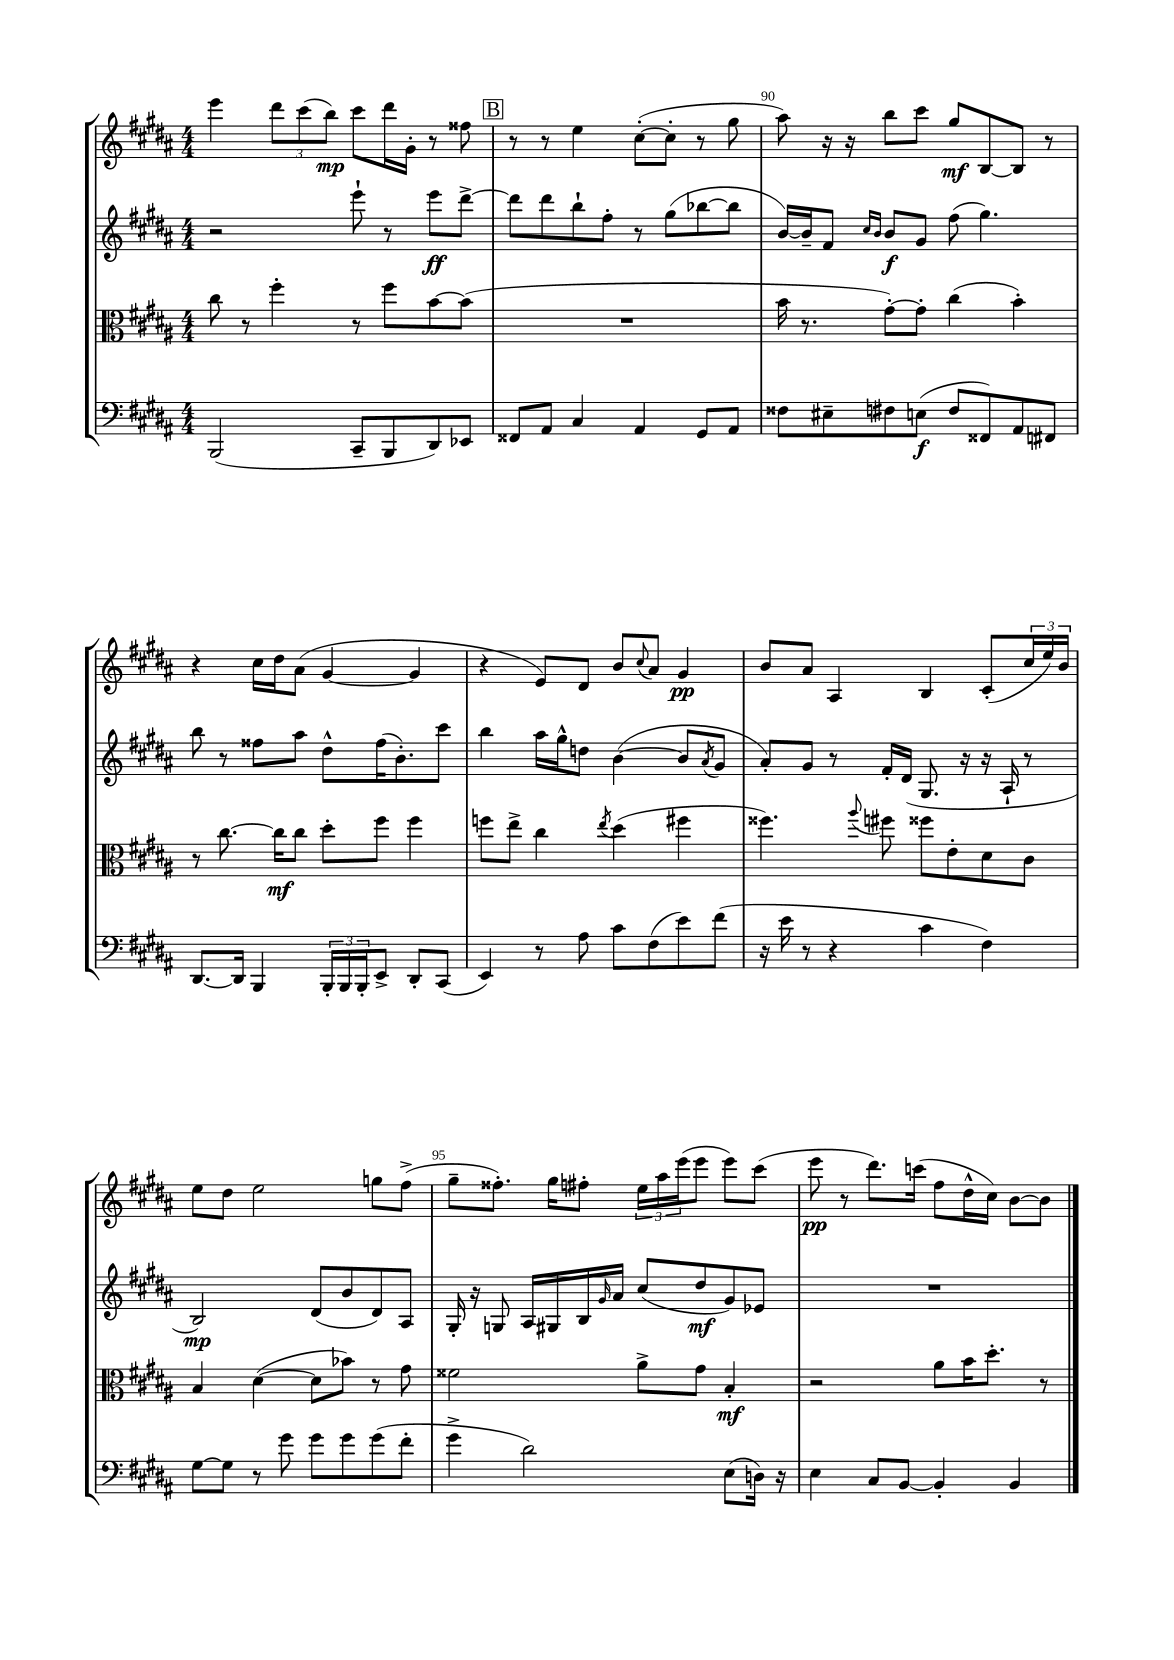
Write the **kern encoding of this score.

**kern	**dynam	**kern	**dynam	**kern	**dynam	**kern	**dynam
*part4	*part4	*part3	*part3	*part2	*part2	*part1	*part1
*staff4	*staff4	*staff3	*staff3	*staff2	*staff2	*staff1	*staff1
*clefF4	*	*clefC3	*	*clefG2	*	*clefG2	*
*k[f#c#g#d#a#]	*	*k[f#c#g#d#a#]	*	*k[f#c#g#d#a#]	*	*k[f#c#g#d#a#]	*
*M4/4	*	*M4/4	*	*M4/4	*	*M4/4	*
=88	=88	=88	=88	=88	=88	=88	=88
(2BBB/	.	8cc#\	.	2r	.	4eee\	.
.	.	8r	.	.	.	.	.
.	.	4ff#'\	.	.	.	12ddd#\L	.
.	.	.	.	.	.	(12ccc#\	.
.	.	.	.	.	.	12bb\J)	mp
8CC#~/L	.	8r	.	8eee`\	.	8ccc#\L	.
8BBB/	.	8ff#\L	.	8r	.	16ddd#\L	.
.	.	.	.	.	.	16g#'\JJ	.
8DD#/)	.	[8b\	.	8eee\L	ff	8r	.
8EE-X/J	.	(8b\J]	.	[8ddd#^\J	.	8ff##X\	.
!!LO:REH:place=s1:t=B
=89	=89	=89	=89	=89	=89	=89	=89
8FF##X/L	.	1r	.	8ddd#\L]	.	8r	.
8AA#/J	.	.	.	8ddd#\	.	8r	.
4C#/	.	.	.	8bb`\	.	4ee\	.
.	.	.	.	8ff#'\J	.	.	.
4AA#/	.	.	.	8r	.	([8cc#'\L	.
.	.	.	.	(8gg#\L	.	8cc#'\J]	.
8GG#/L	.	.	.	[8bb-X\	.	8r	.
8AA#/J	.	.	.	8bb-\J]	.	8gg#\	.
=90	=90	=90	=90	=90	=90	=90	=90
8F##X\L	.	16b\	.	[16b/LL)	.	8aa#\)	.
.	.	8.r	.	16b~/J]	.	.	.
8E#X~\	.	.	.	8f#/J	.	16r	.
.	.	.	.	.	.	16r	.
.	.	.	.	16qqcc#/LL	.	.	.
.	.	.	.	16qqb/JJ	.	.	.
8F#X\	.	[8g#'\L)	.	8b/L	f	8bb\L	.
(8En\J	f	8g#'\J]	.	8g#/J	.	8ccc#\J	.
8F#/L	.	(4cc#\	.	(8ff#\	.	8gg#/L	mf
8FF##X/)	.	.	.	4.gg#\)	.	[8B/	.
8AA#/	.	4b'\)	.	.	.	8B/J]	.
8FF#X/J	.	.	.	.	.	8r	.
!!LO:LB:g=z
=91	=91	=91	=91	=91	=91	=91	=91
[8.DD#/L	.	8r	.	8bb\	.	4r	.
.	.	[8.cc#\	.	8r	.	.	.
16DD#/Jk]	.	.	.	.	.	.	.
4BBB/	.	.	.	8ff##X\L	.	16cc#\LL	.
.	.	16cc#\KL]	mf	.	.	16dd#\J	.
.	.	8cc#\J	.	8aa#\J	.	(8a#\J	.
24BBB'/LL	.	8dd#'\L	.	8dd#^^\L	.	[4g#/	.
24BBB/	.	.	.	.	.	.	.
24BBB'/J	.	.	.	.	.	.	.
8EE^/J	.	8ff#\J	.	(16ff##\K	.	.	.
.	.	.	.	8.b'\)	.	.	.
8DD#'/L	.	4ff#\	.	.	.	4g#/]	.
(8CC#/J	.	.	.	8ccc#\J	.	.	.
=92	=92	=92	=92	=92	=92	=92	=92
4EE/)	.	8ffn\L	.	4bb\	.	4r	.
.	.	8ee^\J	.	.	.	.	.
8r	.	4cc#\	.	16aa#\LL	.	8e/L)	.
.	.	.	.	16gg#^^\J	.	.	.
8A#\	.	.	.	8ddn\J	.	8d#/J	.
.	.	8qee/	.	.	.	.	.
8c#\L	.	(4dd#\	.	([4b\	.	8b/L	.
.	.	.	.	.	.	8qqcc#/	.
(8F#\	.	.	.	.	.	8a#/J	.
8e\)	.	4ff#X\	.	8b/L]	.	4g#/	pp
.	.	.	.	8qa#/	.	.	.
(8f#\J	.	.	.	8g#/J	.	.	.
=93	=93	=93	=93	=93	=93	=93	=93
16r	.	4.ff##X\)	.	8a#'/L)	.	8b/L	.
16e\	.	.	.	.	.	.	.
8r	.	.	.	8g#/J	.	8a#/J	.
4r	.	.	.	8r	.	4A#/	.
.	.	8qqaa#/	.	.	.	.	.
.	.	8ff#X\	.	16f#'/LL	.	.	.
.	.	.	.	(16d#/JJ	.	.	.
4c#\	.	8ff##X\L	.	8.G#/	.	4B/	.
.	.	8e'\	.	.	.	.	.
.	.	.	.	16r	.	.	.
4F#\)	.	8d#\	.	16r	.	(8c#'/L	.
.	.	.	.	16A#`/	.	.	.
.	.	8c#\J	.	8r	.	24cc#/L	.
.	.	.	.	.	.	24ee/)	.
.	.	.	.	.	.	24b/JJ	.
!!LO:LB:g=z
=94	=94	=94	=94	=94	=94	=94	=94
[8G#\L	.	4B/	.	2B/)	mp	8ee\L	.
8G#\J]	.	.	.	.	.	8dd#\J	.
8r	.	([4d#\	.	.	.	2ee\	.
8g#\	.	.	.	.	.	.	.
8g#\L	.	8d#\L]	.	(8d#/L	.	.	.
8g#\	.	8b-X\J)	.	8b/	.	.	.
(8g#\	.	8r	.	8d#/)	.	8ggn\L	.
8f#'\J	.	8g#\	.	8A#/J	.	(8ff#^\J	.
=95	=95	=95	=95	=95	=95	=95	=95
4g#^\	.	2f##X\	.	16G#'/	.	8gg#~\L	.
.	.	.	.	16r	.	.	.
.	.	.	.	8Gn/	.	8.ff##X'\J)	.
2d#\)	.	.	.	16A#/LL	.	.	.
.	.	.	.	16G#X/	.	16gg#\KL	.
.	.	.	.	16B/	.	8ff#X'\J	.
.	.	.	.	16qqg#/	.	.	.
.	.	.	.	16a#/JJ	.	.	.
.	.	8a#^\L	.	(8cc#/L	.	24ee\LL	.
.	.	.	.	.	.	24aa#\	.
.	.	.	.	.	.	(24eee\J	.
.	.	8g#\J	.	8dd#/	mf	8eee\J	.
(8E\L	.	4B'/	mf	8g#/)	.	8eee\L)	.
16Dn\Jk)	.	.	.	8e-X/J	.	(8ccc#\J	.
16r	.	.	.	.	.	.	.
=96	=96	=96	=96	=96	=96	=96	=96
4E\	.	2r	.	1r	.	8eee\	pp
.	.	.	.	.	.	8r	.
8C#/L	.	.	.	.	.	8.ddd#\L)	.
[8BB/J	.	.	.	.	.	.	.
.	.	.	.	.	.	(16cccn\Jk	.
4BB'/]	.	8a#\L	.	.	.	8ff#\L	.
.	.	16b\K	.	.	.	16dd#^^\L	.
.	.	8.dd#'\J	.	.	.	16cc#\JJ)	.
4BB/	.	.	.	.	.	[8b\L	.
.	.	8r	.	.	.	8b\J]	.
==	==	==	==	==	==	==	==
*-	*-	*-	*-	*-	*-	*-	*-
